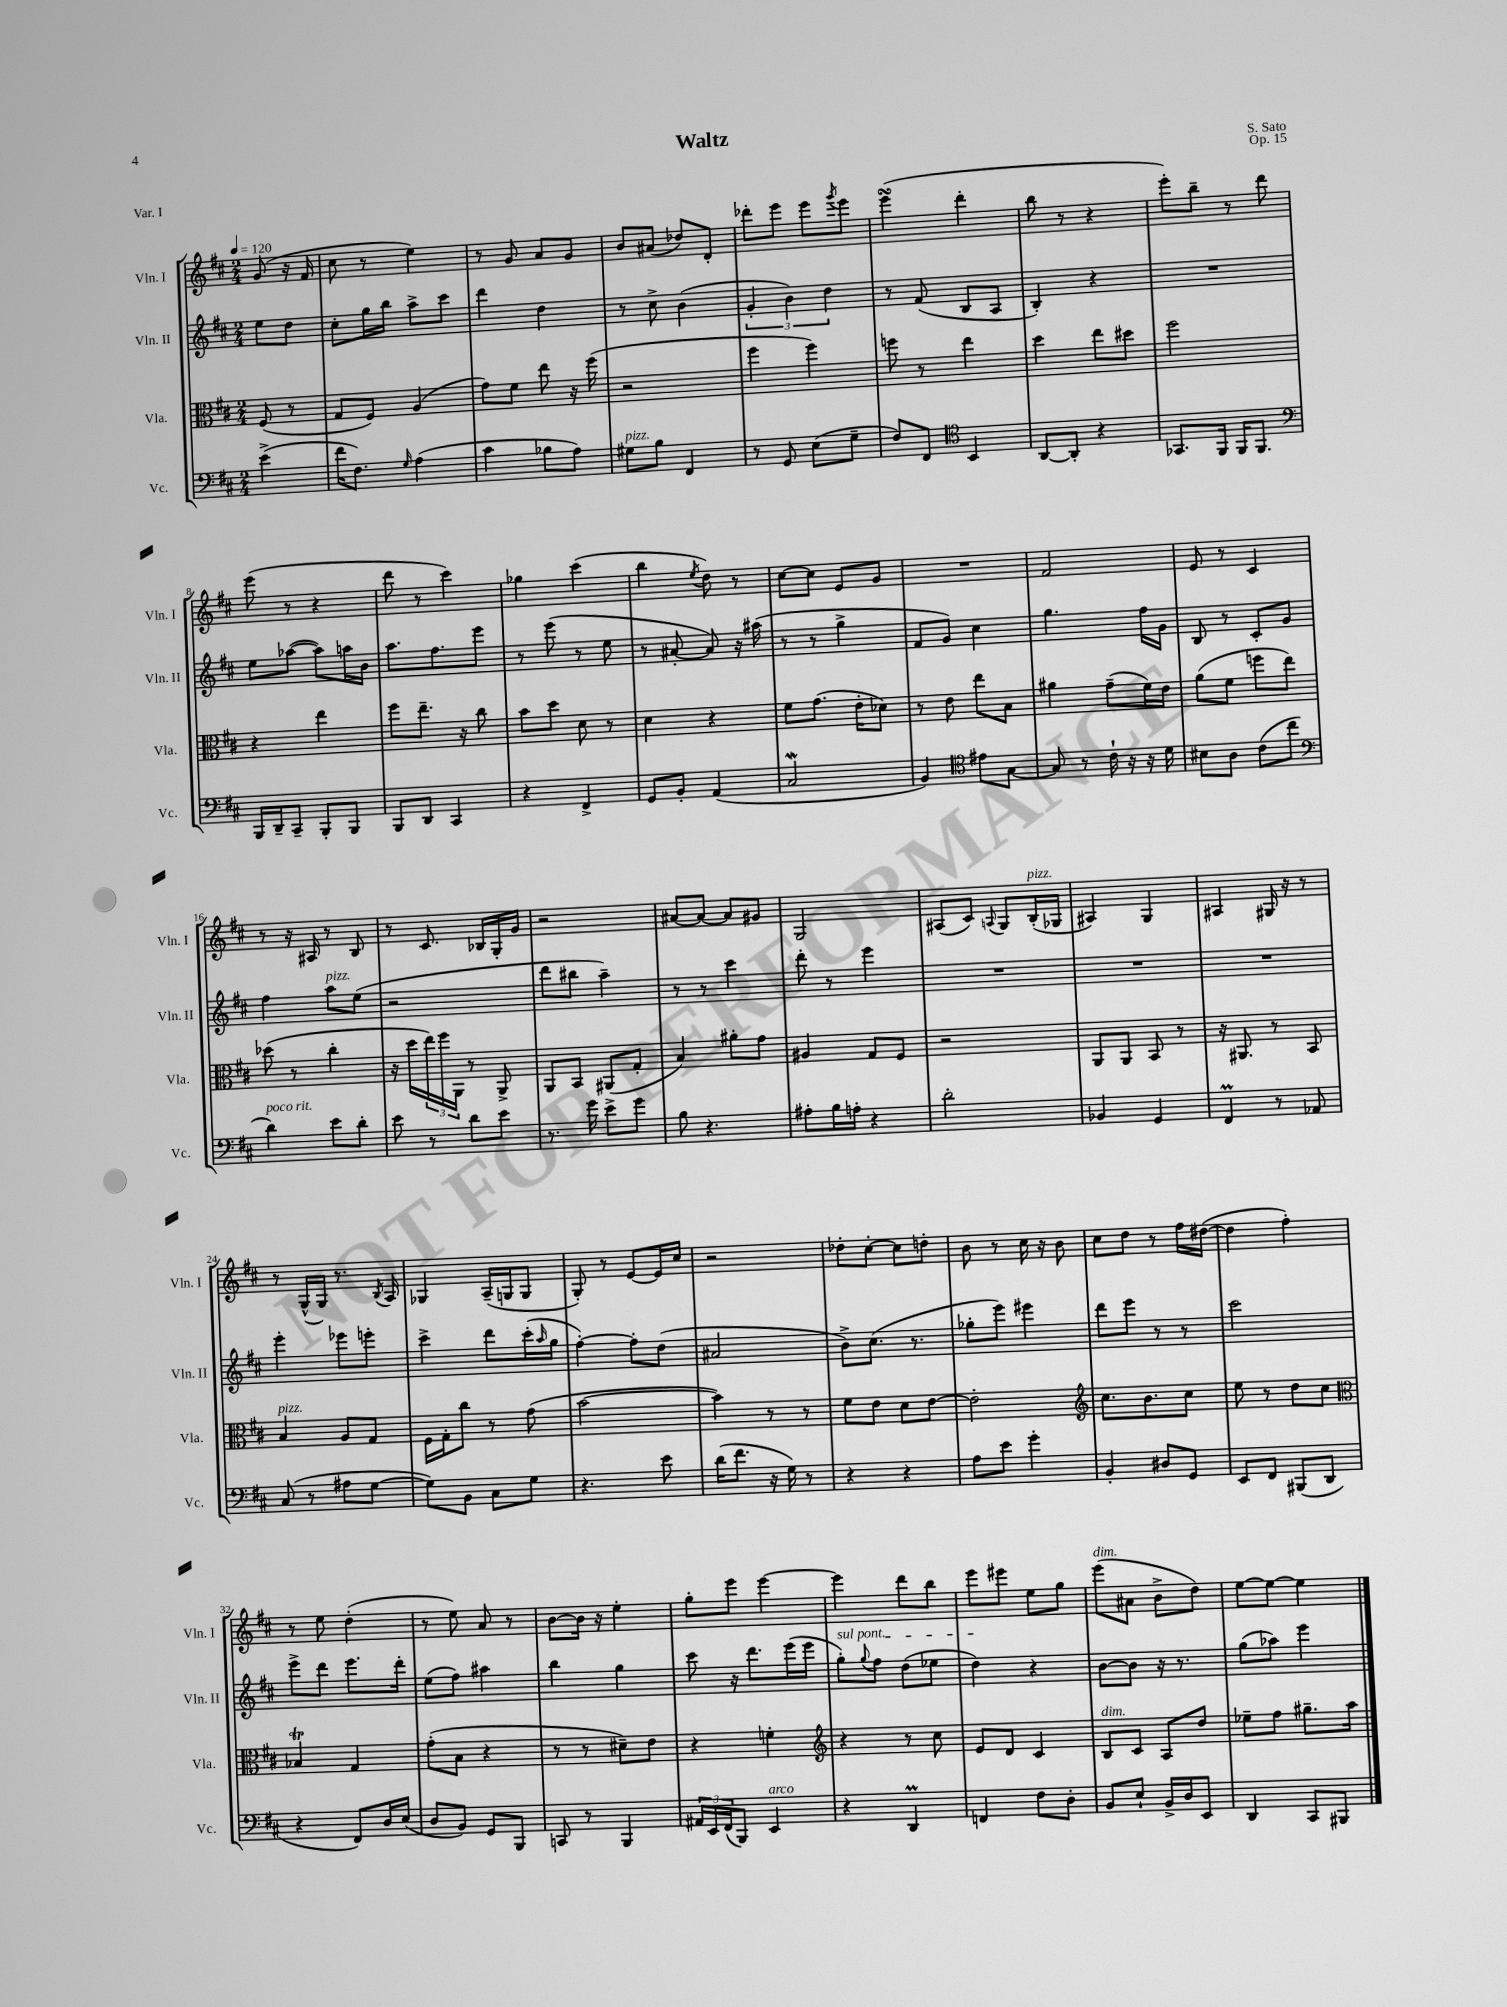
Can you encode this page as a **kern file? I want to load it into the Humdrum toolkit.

**kern	**kern	**kern	**kern
*staff4	*staff3	*staff2	*staff1
*clefF4	*clefC3	*clefG2	*clefG2
*k[f#c#]	*k[f#c#]	*k[f#c#]	*k[f#c#]
*M2/4	*M2/4	*M2/4	*M2/4
*MM120	*MM120	*MM120	*MM120
(4e^	(8F#	8ee	(8g
.	8r	8dd	16r
.	.	.	16f#
=	=	=	=
16f#	8G	8cc#'	8cc#
8.F#)	.	.	.
.	8F#)	16gg	8r
.	.	16bb	.
16qqG	.	.	.
(4A	(4A	8aa^	4ee)
.	.	8ccc#	.
=	=	=	=
4c#	8g)	4ddd	8r
.	8f#	.	8g
8B-	8ee	4dd	8a
8A)	16r	.	8g
.	(16ff#	.	.
=	=	=	=
8G#	2r	8r	8b
8B	.	8cc#^	(8a#
4FF#	.	(4b	8dd-)
.	.	.	8d'
=	=	=	=
8r	4ff#	6g'	8ddd-'
8GG	.	.	8eee
.	.	6b)	.
(8E	4ff#)	.	8eee
.	.	6dd	.
.	.	.	8qggg
8G~	.	.	8eee
=	=	=	=
8F#)	8ff	8r	(4eee
8FF#	8r	(8f#	.
*clefC4	*	*	*
4BB	4ee	8B	4ddd'
.	.	8A	.
=	=	=	=
[8AA	4dd	4B')	8bb
8AA']	.	.	8r
4r	8ee	4r	4r
.	8dd#	.	.
=	=	=	=
8.GG-	2ff#	2r	8eee')
.	.	.	8bb~
16FF#	.	.	.
16FF#	.	.	8r
8.FF#	.	.	.
.	.	.	8ddd
=	=	=	=
*clefF4	*	*	*
16BBB	4r	8ee	(8eee
16DD~	.	.	.
8CC#~	.	([8aa-	8r
8BBB'	4ee	8aa-])	4r
8BBB	.	16aa	.
.	.	16b	.
=	=	=	=
8BBB	8ff#	8.aa	8ddd
8DD	8.ee~	.	8r
.	.	8.ff#	.
4CC#	.	.	4ccc#)
.	16r	.	.
.	8cc#	8eee	.
=	=	=	=
4r	8b	8r	4gg-
.	8dd	(8eee	.
4FF#^	8d	8r	(4ccc#
.	8r	8ee	.
=	=	=	=
8GG	4d	8r	4bb
8BB'	.	[8a#'	.
.	.	.	8qee
(4AA	4r	8a#])	8dd)
.	.	16r	8r
.	.	(16aa#	.
=	=	=	=
2C#	8f#	8r	[8cc#
.	(8.g	8r	8cc#]
.	.	4gg^	8e
.	16e'	.	.
.	8d-)	.	8g
=	=	=	=
4BB)	8r	8f#	2r
.	8e	8g)	.
*clefC4	*	*	*
8e#	8ee	4cc#	.
[8G	8B	.	.
=	=	=	=
8G]	4a#	4.gg	2f#
8r	.	.	.
16c#`	(8g~	.	.
16r	.	.	.
16r	16f#)	16ff#	.
16d	16e	16g	.
=	=	=	=
8B#	(8a	8B	8e
8A	8f#	8r	8r
(8c#	8ff	8c#'	4c#
8cc#	8ee)	8g	.
=	=	=	=
*clefF4	*	*	*
4d)	(8dd-	4ff#	8r
.	8r	.	16r
.	.	.	16A#
8e	4cc#'	8aa	8r
8d'	.	(8ee	8B
=	=	=	=
8e	16r	2r	8r
.	16dd	.	.
8r	24ee)	.	8.c#
.	24ff#	.	.
.	24AA	.	.
8d	8r	.	.
.	.	.	16B-
8e	8AA^	.	16G'
.	.	.	16g
=	=	=	=
8.r	8AA	8ddd	2r
.	8BB	8bb#	.
16g	.	.	.
8e^	(8AA#	4aa~)	.
8g	8G'	.	.
=	=	=	=
8B	4B)	8r	[8a#
4.r	.	8r	8a#_
.	8a#'	4ccc#	8a#]
.	8g	.	8g#
=	=	=	=
8A#'	4A#	8ddd'	2G
16B	.	8r	.
16A'	.	.	.
4r	8G	4eee	.
.	8F#	.	.
=	=	=	=
2d'	2r	2r	(8A#
.	.	.	8c#)
.	.	.	8qqA
.	.	.	8G
.	.	.	(16B'
.	.	.	16G-
=	=	=	=
4BB-	8AA	2r	4A#)
.	8AA	.	.
4GG	8BB	.	4G
.	8r	.	.
=	=	=	=
4FF#	16r	2r	4A#
.	8.AA#	.	.
8r	8r	.	16G#
.	.	.	16r
8AA-	8BB	.	8r
=	=	=	=
(8C#	4B	4eee'	8r
8r	.	.	(16G^^
.	.	.	16G)
8A#	8A	8eee-	8.r
[8G	8G	8eee'	.
.	.	.	8qB
.	.	.	16A
=	=	=	=
8G])	16F#	4ccc#^	4G-
.	16G'	.	.
8BB	8cc#	.	.
8C#	8r	8ddd	(16A~
.	.	.	16G
8G	(8g	(16ccc#'	8G
.	.	16qqaa	.
.	.	16gg	.
=	=	=	=
4.r	[2b	[4ff#')	8G')
.	.	.	8r
.	.	8ff#']	[8e
8e	.	(8dd	16e]
.	.	.	16cc#
=	=	=	=
(16d	4b])	2a#	2r
8.f#	.	.	.
16r	8r	.	.
16G)	.	.	.
8r	8r	.	.
=	=	=	=
4r	8f#	8b^)	8dd-'
.	8e	(8.cc#	[8cc#'
4r	8d	.	8cc#]
.	.	8.r	.
.	[8e	.	8dd'
=	=	=	=
8A	2e']	8gg-'	8b
8e	.	8eee)	8r
4g'	.	4eee#	16cc#
.	.	.	16r
.	.	.	8b
=	=	=	=
*	*clefG2	*	*
4BB'	8.cc#	8ddd	8cc#
.	.	8eee	8dd
.	8.b	.	.
8D#	.	8r	8r
8GG	8cc#	8r	16ff#
.	.	.	([16dd#
=	=	=	=
8EE	8ee	2ccc#	4dd#]
8FF#	8r	.	.
(8BBB#	8dd	.	4ff#')
8DD	8cc#	.	.
=	=	=	=
*	*clefC3	*	*
4r	4B-	8eee^	8r
.	.	8ddd	8ee
8FF#)	4G	8.eee	(4dd'
16D	.	.	.
(16E	.	16ddd'	.
=	=	=	=
8D	(8g'	(8ee	8r
8BB)	8B	8ff#)	8ee)
8GG	4r	4aa#	8a
8BBB	.	.	8r
=	=	=	=
8CC	8r	4bb	[8b
8r	8r	.	16b]
.	.	.	16r
4BBB	8d#~)	4gg	4ee'
.	8e	.	.
=	=	=	=
24AA#	4r	8ccc#	8gg'
24EE	.	.	.
(24FF#	.	.	.
8BBB)	.	16r	8eee
.	.	8.ddd	.
4EE	4f'	.	[4eee
.	.	(16eee	.
.	.	16eee	.
=	=	=	=
*	*clefG2	*	*
4r	4r	8gg')	4eee]
.	.	8qqgg	.
.	.	8ff#	.
4DD	8r	(8dd	8ddd
.	8cc#	8ee-	8bb
=	=	=	=
4FF	8e	4dd)	8eee
.	8d	.	8eee#
8F#	4c#	4r	8ee
8D'	.	.	8gg
=	=	=	=
8BB	8B	[8b	(8eee
8E`	8c#	8b]	8a#
16BB^	8A	16r	8b^
16D	.	8.r	.
8EE	8dd	.	8dd)
=	=	=	=
4DD	8ee-~	(8gg	[8ee
.	8ff#	8aa-)	8ee_
8CC#	8.gg#~	4eee	4ee]
8BBB#	.	.	.
.	16aa	.	.
==	==	==	==
*-	*-	*-	*-
